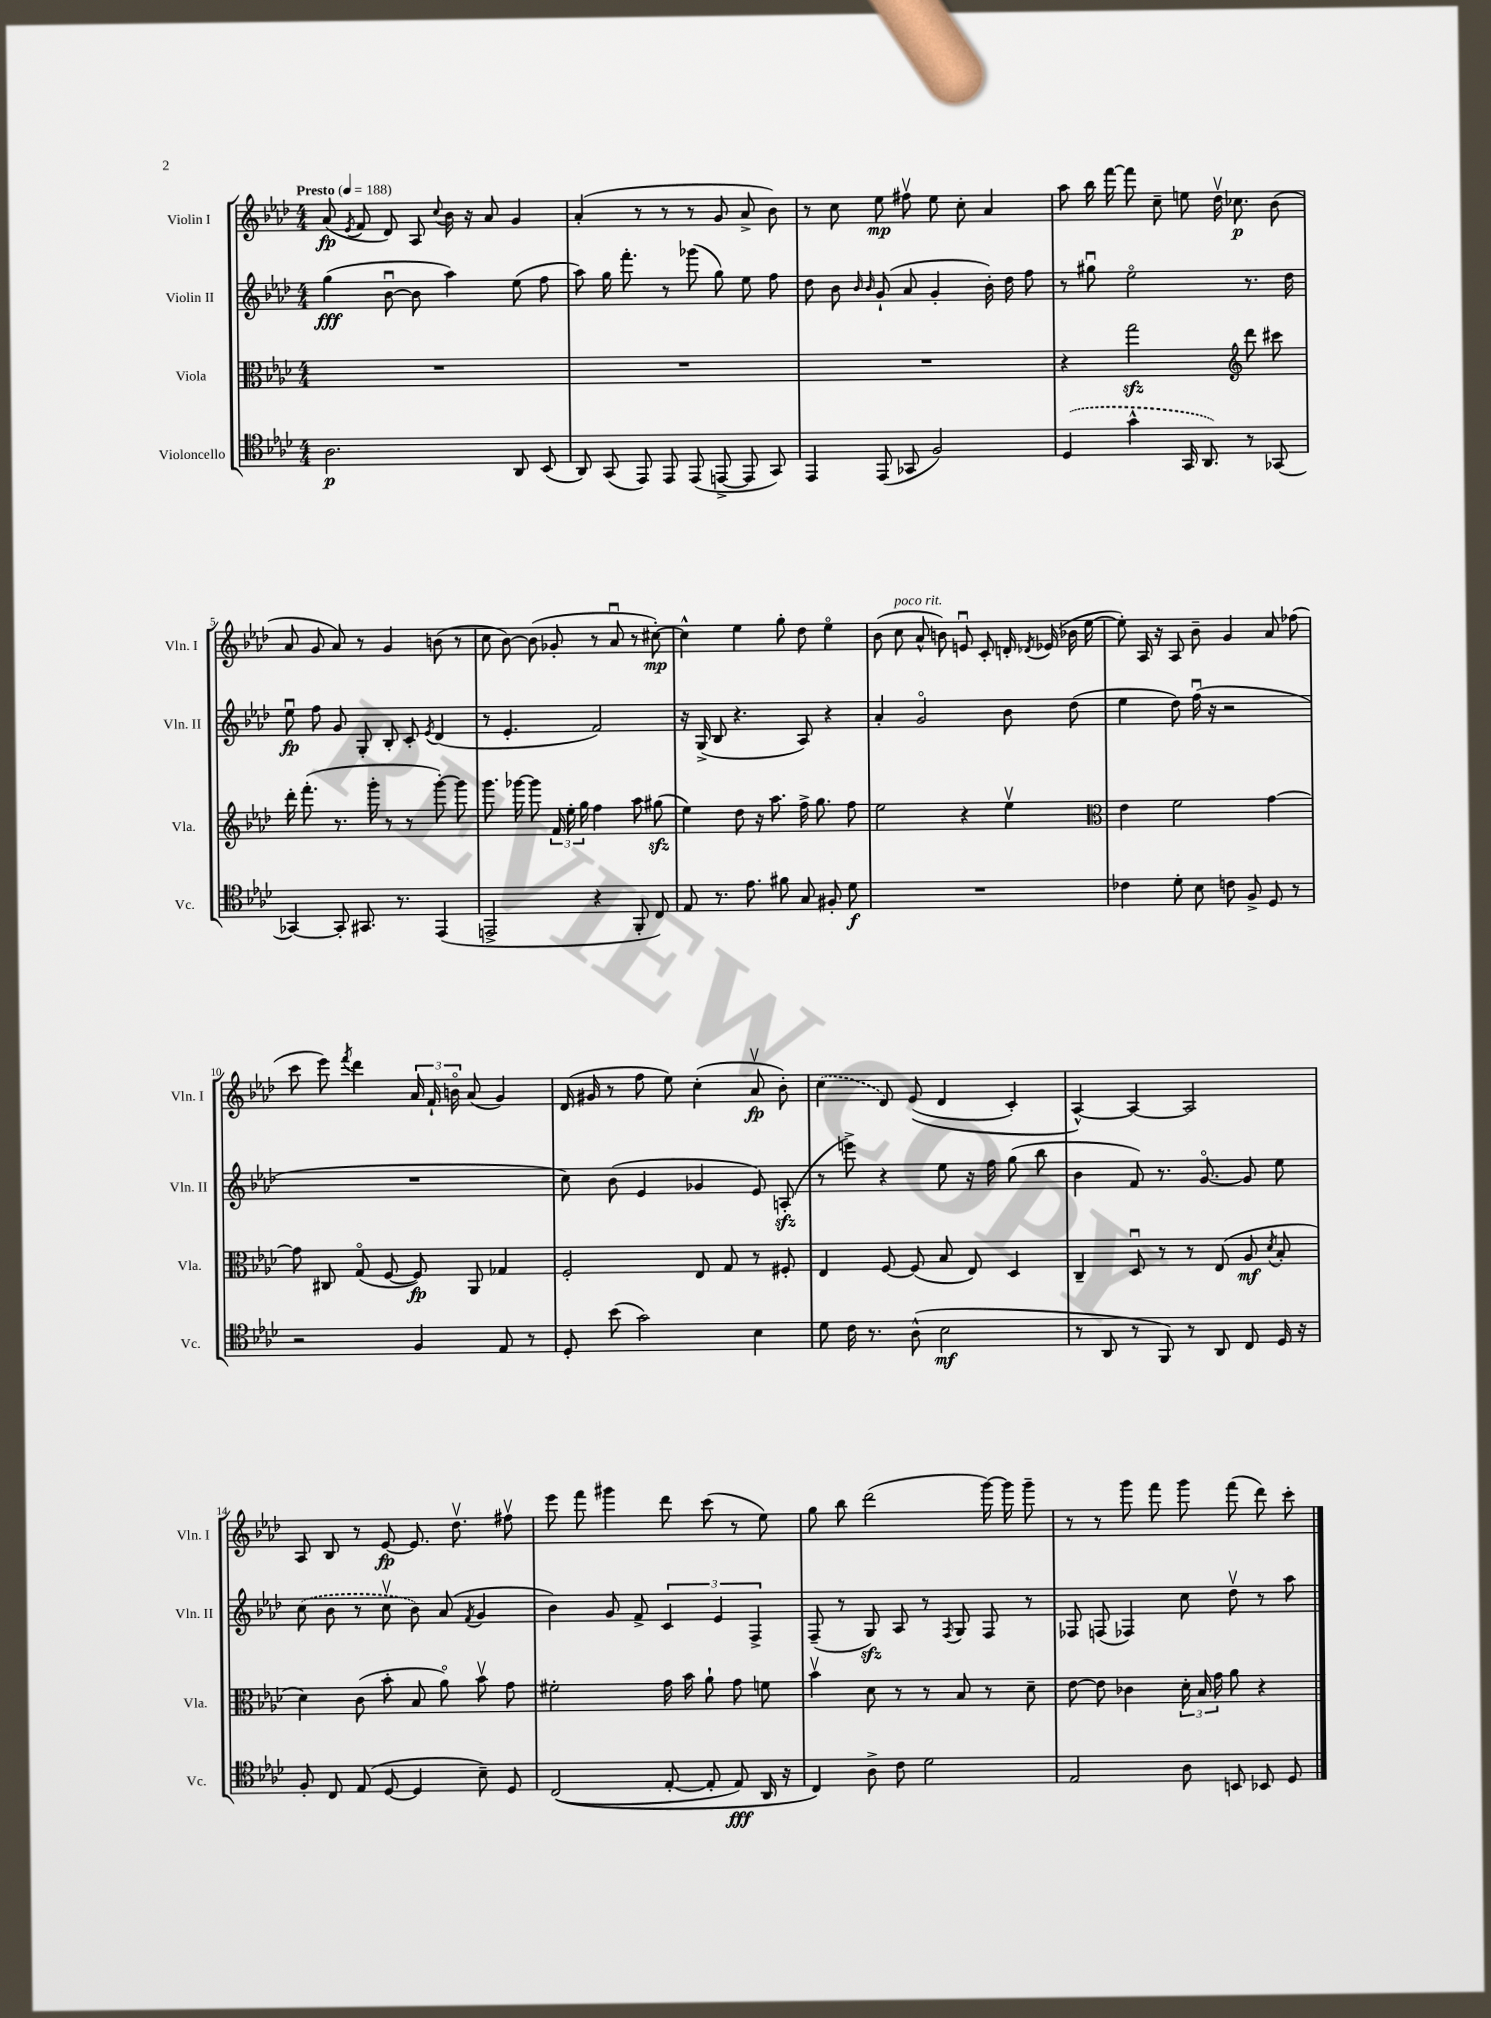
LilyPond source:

<<
\new StaffGroup <<
\new Staff = "s0" \with { instrumentName = "Violin I" shortInstrumentName = "Vln. I" } {
    \clef treble \key aes \major \numericTimeSignature \time 4/4 \tempo "Presto" 4 = 188
    \autoBeamOff aes'8\fp( \acciaccatura { ees'8 } f'8 des'8) aes8 \appoggiatura { c''8 } bes'16 r16 aes'8 g'4 |
    aes'4-.( r8 r8 r8 g'8 aes'8-> bes'8) |
    r8 c''8 ees''8\mp fis''8\upbow ees''8 c''8-. aes'4 |
    aes''8 bes''16 f'''16~ f'''8 c''8-- e''8 des''16\upbow ces''8.\p bes'8( |
    aes'8 g'8 aes'8) r8 g'4 b'8( r8 |
    c''8 bes'8~) bes'8( ges'8-. r8 aes'8\downbow r8 cis''8~-.\mp) |
    cis''4-^ ees''4 g''8-. des''8 ees''4\flageolet |
    bes'8( c''8^\markup { \italic "poco rit." } aes'8-^ b'8) e'8\downbow c'8-. d'16-. \acciaccatura { des'8 } ees'16( bes'16 ees''16~ |
    ees''8-.) aes16 r16 aes8 bes'8-- g'4 aes'8 fes''8( |
    c'''8 ees'''8) \acciaccatura { f'''8 } des'''4 \tuplet 3/2 { aes'16 f'16-! b'16\flageolet } aes'8( g'4) |
    des'16( gis'16 r8 f''8 ees''8) c''4-.( aes'8\upbow\fp bes'8-.) |
    \once \slurDashed c''4( des'8) ees'8(\( des'4 c'4-.) |
    aes4~-^\) aes4~ aes2 |
    aes8 bes8 r8 ees'8~\fp ees'8. des''8.\upbow fis''8\upbow |
    ees'''8 f'''8 gis'''4 des'''8 c'''8( r8 ees''8) |
    g''8 bes''8 des'''2( g'''16~) g'''16 g'''8-- |
    r8 r8 g'''8 f'''8 g'''8 f'''8( des'''8) c'''8-. \bar "|." |
}
\new Staff = "s1" \with { instrumentName = "Violin II" shortInstrumentName = "Vln. II" } {
    \clef treble \key aes \major \numericTimeSignature \time 4/4
    \autoBeamOff g''4\fff( bes'8~\downbow bes'8 aes''4) ees''8( f''8 |
    aes''8) g''16 f'''8.-. r8 ges'''8( g''8) ees''8 f''8 |
    des''8 bes'8 \grace { bes'16 bes'16 } g'8-!( aes'8 g'4-. bes'16-.) des''16 f''8 |
    r8 gis''8\downbow ees''2\flageolet r8. des''16 |
    ees''8\downbow\fp f''8 g'8 g8-. bes8-. c'8-. \acciaccatura { ees'8 } des'4( |
    r8 ees'4.-. f'2) |
    r16 g16->( bes8 r4. aes8) r4 |
    aes'4-. g'2\flageolet bes'8 des''8( |
    ees''4 des''8) f''16\downbow( r16 r2 |
    R1 |
    c''8) bes'8( ees'4 ges'4 ees'8) a8-.\sfz( |
    r8 e'''8->) r4 ees''8 r16 f''16 g''8( bes''8 |
    bes'4 f'8) r8. g'8.~\flageolet g'8 ees''8 |
    \once \slurDashed c''8( bes'8 r8 c''8\upbow bes'8) aes'8( \acciaccatura { f'8 } g'4 |
    bes'4) g'8 f'8-> \tuplet 3/2 { c'4 ees'4 f4-> } |
    f8--( r8 g8\sfz) aes8 r8 \acciaccatura { f8 } g8 f8 r8 |
    fes8 f8( fes4) c''8 des''8\upbow r8 aes''8 \bar "|." |
}
\new Staff = "s2" \with { instrumentName = "Viola" shortInstrumentName = "Vla." } {
    \clef alto \key aes \major \numericTimeSignature \time 4/4
    \autoBeamOff R1 |
    R1 |
    R1 |
    r4 g''2\sfz \clef treble des'''8 cis'''8 |
    des'''16-. f'''8.-.( r8. g'''16-. r8 r8 g'''8~-.) g'''8 |
    g'''8. ges'''16~ ges'''8 \tuplet 3/2 { f'16 ees''16-. g''16 } f''4 aes''8 gis''8\sfz( |
    ees''4) des''8 r16 aes''8. f''16-> g''8. f''8 |
    ees''2 r4 ees''4\upbow |
    \clef alto ees'4 f'2 g'4~ |
    g'8 cis8 g8\flageolet( f8~ f8\fp) aes,8 ges4 |
    f2-. ees8 g8 r8 fis8-. |
    ees4 f8~ f8( bes8 ees8) des4 |
    c4-- des8\downbow r8 r8 ees8( aes8\mf \acciaccatura { des'8 } bes8-. |
    des'4) c'8( bes'8-. bes8 aes'8\flageolet) bes'8\upbow g'8 |
    fis'2-. g'16 bes'16 aes'8-! g'8 f'8 |
    bes'4\upbow des'8 r8 r8 bes8 r8 des'8-- |
    ees'8~ ees'8 ces'4 \tuplet 3/2 { des'16-. bes16 g'16 } aes'8 r4 \bar "|." |
}
\new Staff = "s3" \with { instrumentName = "Violoncello" shortInstrumentName = "Vc." } {
    \clef tenor \key aes \major \numericTimeSignature \time 4/4
    \autoBeamOff aes2.\p aes,8 bes,8( |
    aes,8) g,8( ees,8) ees,8 ees,8( e,8~-> e,8 g,8) |
    ees,4 ees,8( ges,8 f2) |
    \once \slurDashed des4( g'4-^ g,16 aes,8.) r8 ges,8~ |
    ges,4~ ges,8-. gis,8. r8. ees,4( |
    e,2-> r4 f,8-. c8) |
    ees8 r8. ees'8. fis'8 g8 fis8-. des'8\f |
    R1 |
    ces'4 des'8-. bes8 c'8 f8-> des8 r8 |
    r2 f4 ees8 r8 |
    des8-. bes'8( g'2) bes4 |
    des'8 c'16 r8. aes8-^( bes2\mf |
    r8 aes,8 r8 f,8) r8 aes,8 c8 des16 r16 |
    f8-. c8 ees8( des8~ des4 bes8--) des8 |
    c2(\( ees8~-. ees8-. ees8\fff) aes,16 r16 |
    c4\) aes8-> c'8 des'2 |
    ees2 aes8 b,8 bes,8 des8 \bar "|." |
}
>>
>>
